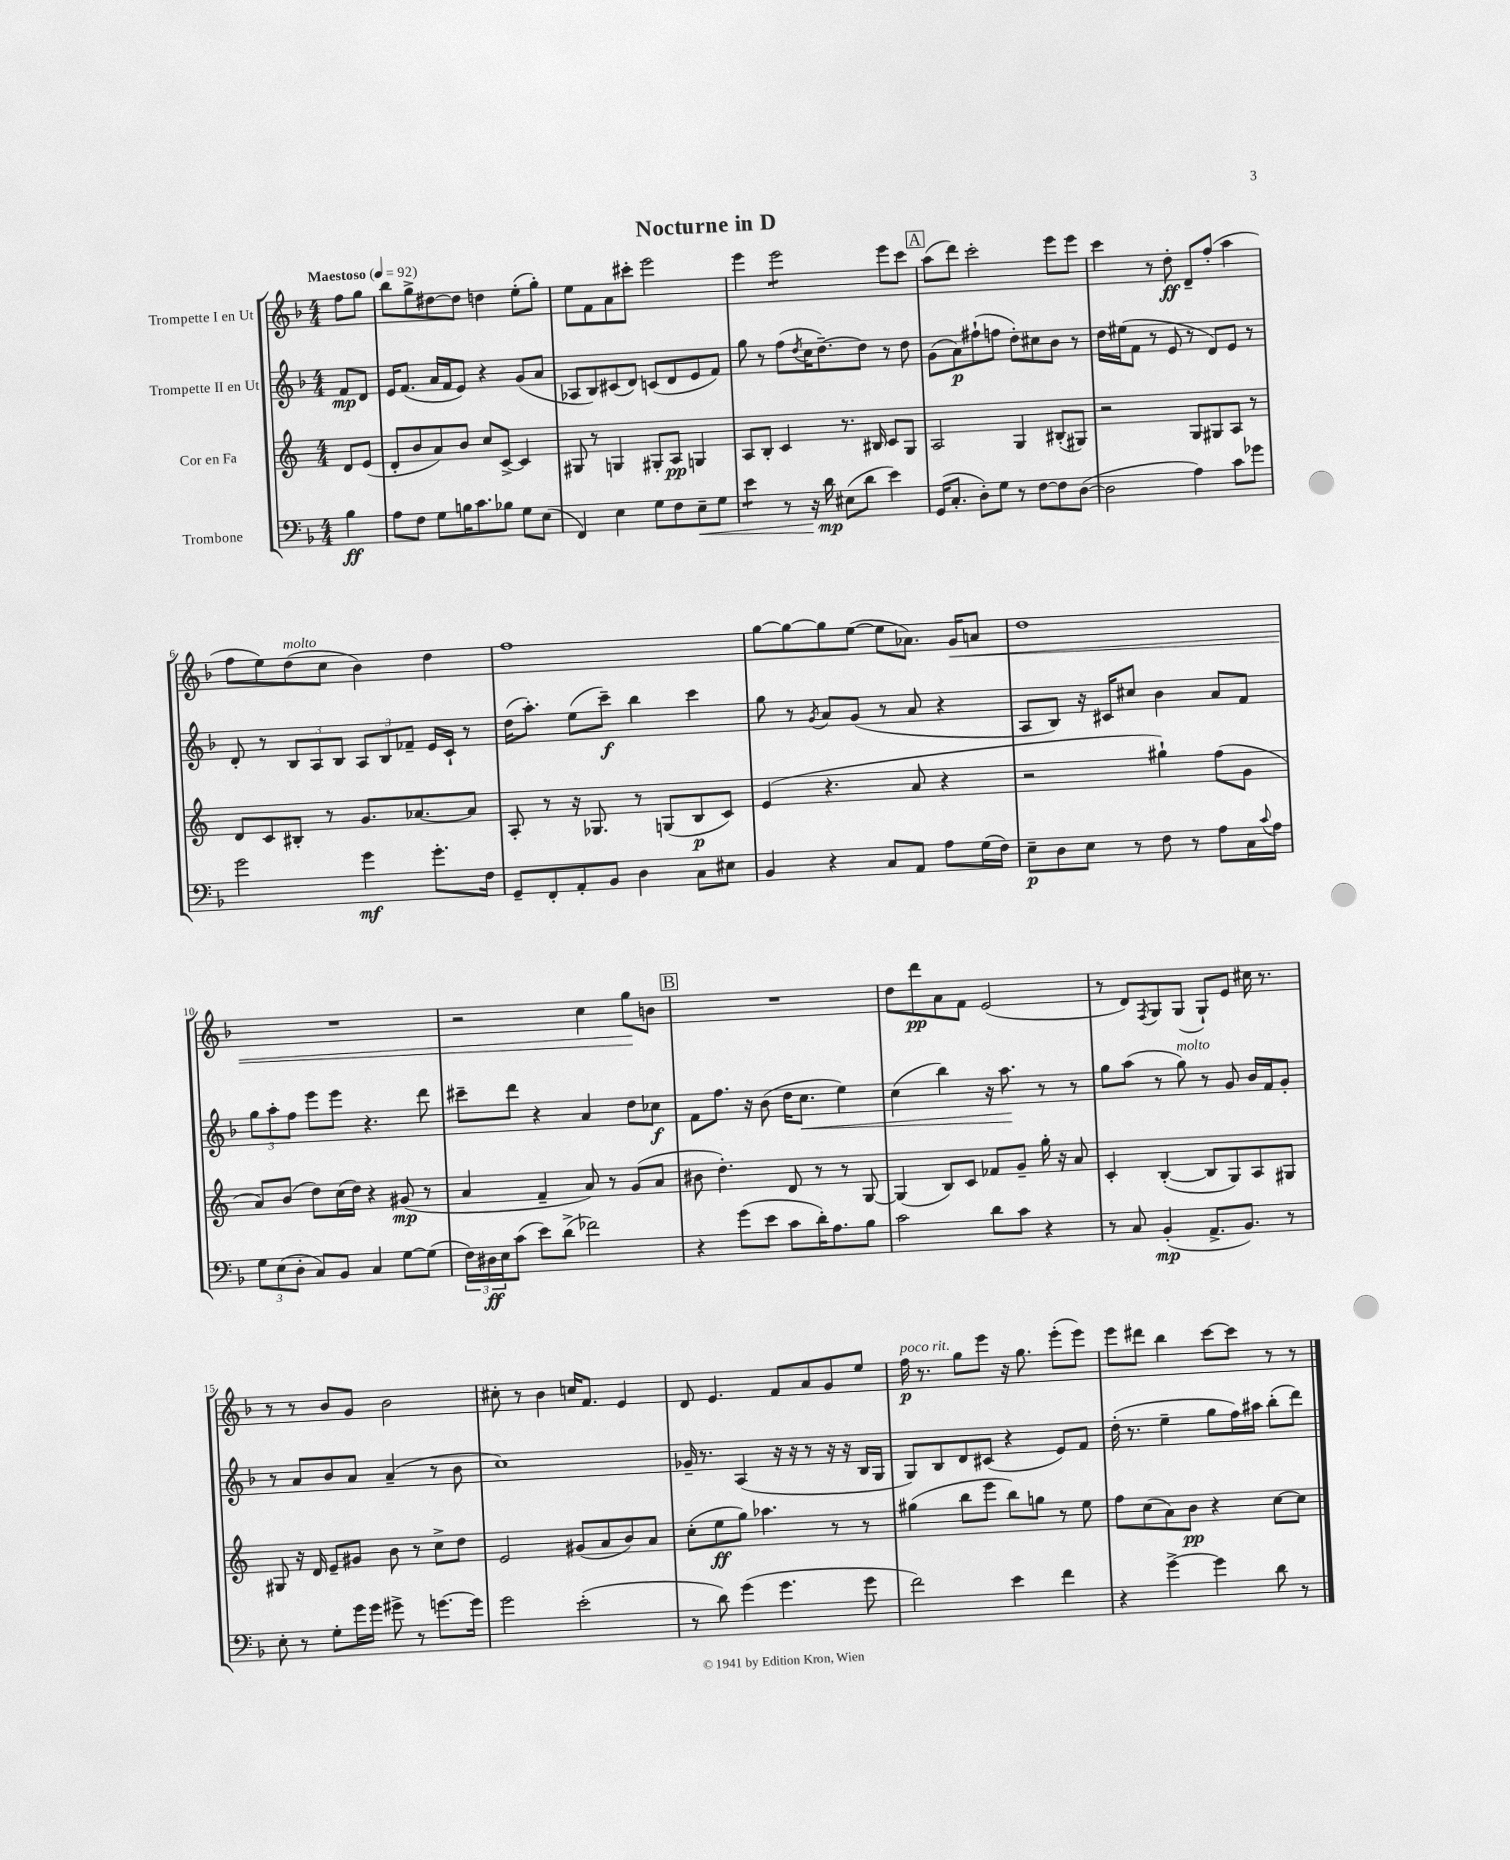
\header { title = "Nocturne in D" }
<<
\new StaffGroup <<
\new Staff = "s0" \with { instrumentName = "Trompette I en Ut" } {
    \clef treble \key f \major \numericTimeSignature \time 4/4 \partial 4 \tempo "Maestoso" 4 = 92
    f''8 g''8 |
    bes''8 g''8-> dis''8~ dis''8 d''4 e''8-.( g''8-.) |
    e''8 f'8 a'8 cis'''8-. e'''2 |
    e'''4 e'''2:8 e'''8 c'''8 |
    \mark \markup { \box "A" } a''8( d'''8) c'''2-. e'''8 e'''8 |
    c'''4 r8 d''8-.\ff d'8-- f''8-.( a''4 |
    f''8 e''8) d''8^\markup { \italic "molto" }( c''8 bes'4) d''4 |
    f''1 |
    g''8~ g''8~ g''8 e''8~( e''8 aes'8.) g'16\< a'8 |
    d''1 |
    R1 |
    r2 c''4 g''8\! b'8 |
    \mark \markup { \box "B" } R1 |
    d''8 d'''8\pp a'8 f'8 e'2( |
    r8 d'8) \acciaccatura { f8 } g8 g8( g8-!) e'8 cis''16 r8. |
    r8 r8 bes'8 g'8 bes'2 |
    cis''8-. r8 bes'4 c''16 f'8. e'4 |
    d'8 e'4. f'8 a'8 g'8 e''8 |
    f''16\p^\markup { \italic "poco rit." } r8. g''8 e'''8 r16 g''8. e'''8-.( e'''8) |
    e'''8 dis'''8 bes''4 c'''8~ c'''8 r8 r8 \bar "|." |
}
\new Staff = "s1" \with { instrumentName = "Trompette II en Ut" } {
    \clef treble \key f \major \numericTimeSignature \time 4/4 \partial 4
    f'8\mp d'8 |
    e'16 f'8.( a'16 f'16 e'8) r4 g'8( a'8 |
    aes8 bes8) cis'8( d'8) c'8( d'8 e'8 f'8) |
    g''8 r8 f''8( \acciaccatura { d''8 } c''16 d''8.~--) d''8 r8 d''8 |
    \mark \markup { \box "A" } g'8( a'8\p) fis''8-!( f''8 d''8-.) cis''8 bes'8 r8 |
    d''16 eis''16( f'8 r8 e'8 r8 d'8) e'8 r8 |
    d'8-. r8 \tuplet 3/2 { bes8 a8 bes8 } \tuplet 3/2 { a8 bes8 fes'8-- } e'16 c'16-! r8 |
    d''16( a''8.-.) e''8( c'''8--\f) bes''4 c'''4 |
    g''8 r8 \acciaccatura { g'8 } a'8 g'8( r8 a'8 r4 |
    a8 bes8) r16 cis'16 cis''8 bes'4 a'8 f'8 |
    \tuplet 3/2 { g''8 a''8-. f''8 } e'''8 e'''8 r4. d'''8 |
    cis'''8-- d'''8 r4 a'4 d''8 ces''8\f |
    \mark \markup { \box "B" } f'8 f''8. r16 bes'8( d''16 c''8.\< e''4) |
    c''4( bes''4) r16 a''8.\! r8 r8 |
    g''8 a''8( r8 g''8^\markup { \italic "molto" }) r8 g'8 bes'16 f'16 g'8-. |
    r8 a'8 bes'8 a'8 a'4--( r8 bes'8 |
    c''1) |
    ges'16-- r8. a4( r16 r16 r8 r16 r16 bes16 g16 |
    g8) bes8 d'8 cis'8( r4 e'8) f'8 |
    d''16-.( r8. e''4-- g''8 f''16) ais''16 bes''8-.( d'''8) \bar "|." |
}
\new Staff = "s2" \with { instrumentName = "Cor en Fa" } {
    \clef treble \key c \major \numericTimeSignature \time 4/4 \partial 4
    d'8 e'8( |
    d'8-. b'8 a'8) b'8 c''8 c'8~-> c'4 |
    gis8 r8 g4 gis8-. a8\pp g4 |
    a8 b8-. c'4 r8. bis16 c'8 g8 |
    \mark \markup { \box "A" } a2 g4 bis8-.( gis8) |
    r2 g8 gis8 a8 r8 |
    d'8 c'8 bis8-. r8 g'8. aes'8.~ aes'8 |
    a8-. r8 r16 ges8. r8 g8( b8\p c'8) |
    e'4( r4. a'8 r4 |
    r2 gis''4-!) f''8( g'8 |
    a'8) b'8( d''8) c''16( d''16) r4 gis'8\mp( r8 |
    a'4 f'4-- a'8) r8 g'8( a'8 |
    \mark \markup { \box "B" } bis'8 d''4.-.) d'8 r8 r8 g8~ |
    g4( b8) c'8 fes'8 g'8-- g''16-. r16 a'8 |
    c'4-. b4~-.( b8 g8) a8 gis8 |
    gis8 r16 d'16 e'8-- gis'8 b'8 r8 c''8-> d''8 |
    e'2 gis'8( a'8 b'8) a'8 |
    c''8-.( e''8\ff g''8) aes''4. r8 r8 |
    gis''4( b''8 e'''8 b''8) g''8 r8 e''8 |
    f''8 c''8( a'8) b'8\pp r4 c''8~ c''8 \bar "|." |
}
\new Staff = "s3" \with { instrumentName = "Trombone" } {
    \clef bass \key f \major \numericTimeSignature \time 4/4 \partial 4
    bes4\ff |
    a8 f8 g8 b16 c'8. bes8 g8 e8( |
    f,4) e4 g8 f8 e8--\< g8 |
    e'4:8 r8 r16 d'16\mp\! eis8( d'8 e'4) |
    \mark \markup { \box "A" } g,16( c8.-. d8-.) g8 r8 f8~ f8 d8~( |
    d2 a4) c'8 ges'8 |
    g'2 g'4\mf g'8.-. f16 |
    g,8-- f,8-. a,8-. bes,8 d4 c8 eis8 |
    bes,4 r4 c8 a,8 a8 g16( f16) |
    e8--\p d8 e8 r8 f8 r8 a8 c16 \appoggiatura { c'8 } a16 |
    \tuplet 3/2 { g8 e8( d8-. } c8) bes,8 c4 g8~ g8( |
    \tuplet 3/2 { f16) dis16\ff e16 } c'8( e'8) d'8->( fes'2) |
    \mark \markup { \box "B" } r4 g'8( e'8 c'8 d'16-.) a8. bes8 |
    c'2 d'8 c'8 r4 |
    r8 c8 bes,4-.\mp( a,8.-> bes,8.) r8 |
    e8-. r8 g8-. g'16 g'16 gis'8-> r8 g'8.~ g'16 |
    g'2 e'2-.( |
    r8 d'8) g'4( g'4. g'8 |
    f'2) e'4 f'4 |
    r4 g'4~-> g'4 d'8 r8 \bar "|." |
}
>>
>>
